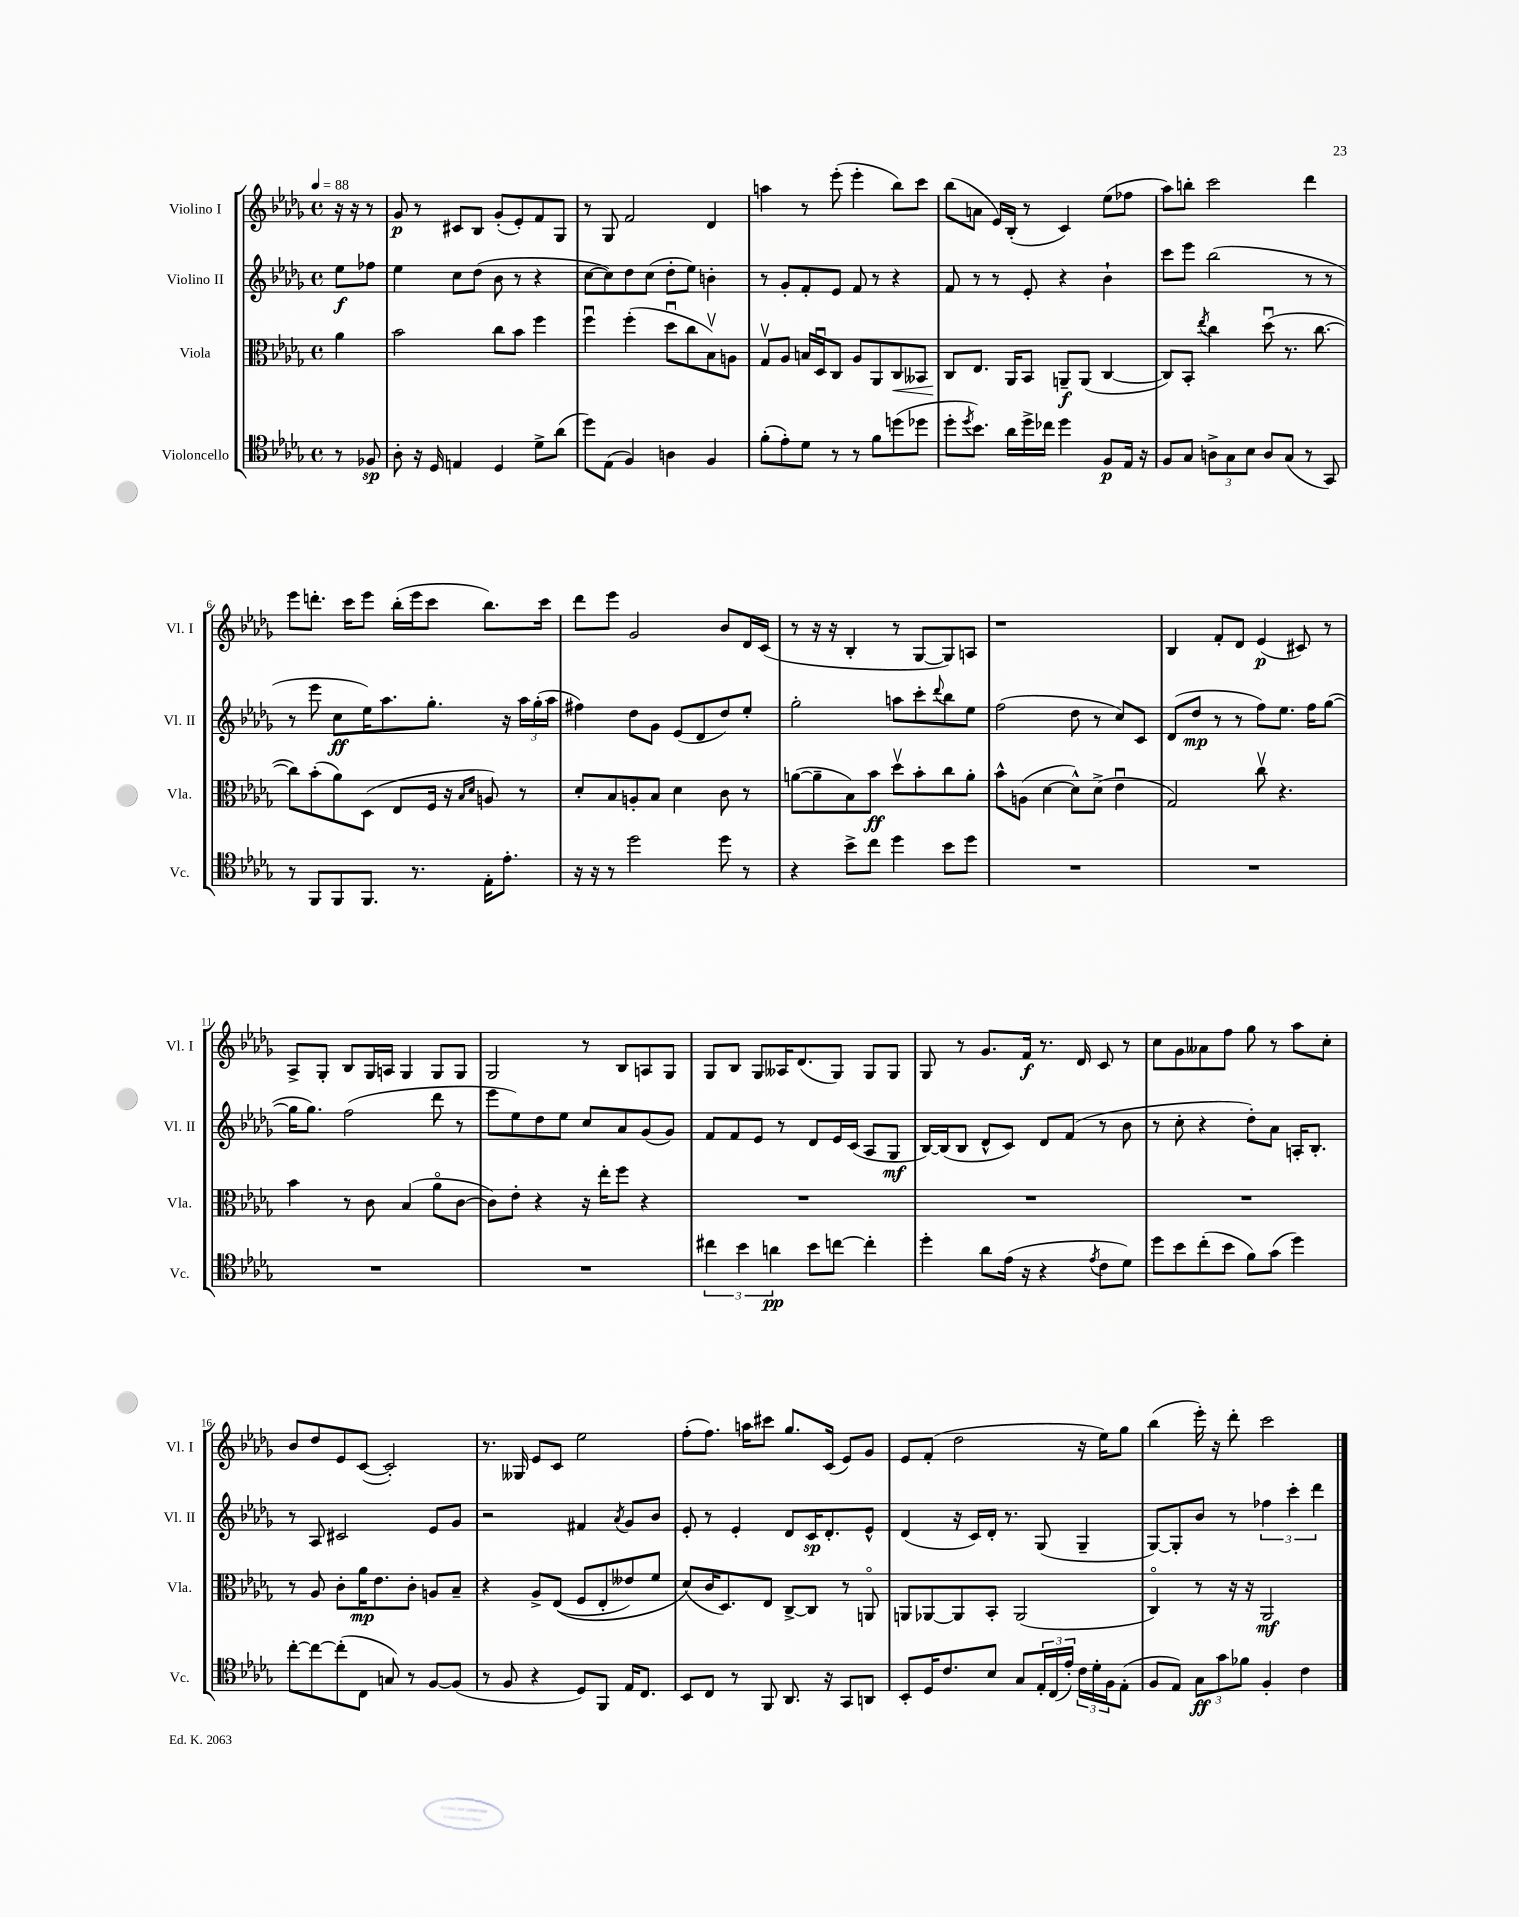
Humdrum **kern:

**kern	**kern	**kern	**kern
*staff4	*staff3	*staff2	*staff1
*clefC4	*clefC3	*clefG2	*clefG2
*k[b-e-a-d-g-]	*k[b-e-a-d-g-]	*k[b-e-a-d-g-]	*k[b-e-a-d-g-]
*M4/4	*M4/4	*M4/4	*M4/4
*met(c)	*met(c)	*met(c)	*met(c)
*MM88	*MM88	*MM88	*MM88
8r	4a-\	8ee-\L	16r
.	.	.	16r
8F-/	.	8ff-\J	8r
=	=	=	=
8A-'\	2b-\	4ee-\	8g-/
16r	.	.	8r
16D-/	.	.	.
4E/	.	8cc\L	8c#/L
.	.	(8dd-\J	8B-/J
4D-/	8cc\L	8b-\	(8g-'/L
.	8b-\J	8r	8e-'/)
8d-^\L	4ff\	4r	8f/
(8a-\J	.	.	8G-/J
=	=	=	=
8dd-\L)	4ffu\	[8cc\L	8r
(8E-\J	.	8cc\])	8G-/
4F/)	(4ff'\	8dd-\	2f/
.	.	(8cc\J	.
4A\	8dd-u\L	8dd-'\L	.
.	8cc\	8ee-\J)	.
4F/	8B-v\)	4b'\	4d-/
.	8A\J	.	.
=	=	=	=
(8f'\L	8G-v/L	8r	4aa\
8e-'\)	8A-/J	8g-'/L	.
8d-\J	16B/LL	8f'/	8r
.	16D-u/J	.	.
8r	8C/J	8e-/J	(8eee-'\
8r	8A-/L	8f/	4eee-'\
8f\L	8AA-/	8r	.
(8dd\	8C/	4r	8bb-\L)
8dd-\J	8BB--/J	.	8ccc\J
=	=	=	=
8dd-'\L	8C/L	8f/	(8bb-\L
8qdd-/	.	.	.
8.b-\J)	8.E-/J	8r	8a\J
.	.	8r	16e-/LL)
16a-\LL	16AA-/LK	.	(16B-'/JJ
16dd-^\	8BB-/J	8e-'/	8r
16cc-\JJ	.	.	.
4dd-\	8AA~/L	4r	4c/)
.	(8AA/J	.	.
8F/L	[4C/	4b-`\	(8ee-\L
16E-/Jk	.	.	8ff-\J
16r	.	.	.
=	=	=	=
8F/L	8C/]L)	8ccc\L	8aa-\L)
8G-/J	8BB-'/J	8eee-\J	8bb'\J
.	8qee-/	.	.
12A^\L	4cc\	(2bb-\	2ccc\
12G-\	.	.	.
12B-\J	.	.	.
8A/L	(8dd-u\	.	.
(8G-/J	8.r	.	.
8r	.	8r	4ddd-\
.	[8.cc\	.	.
8GG-/)	.	8r	.
=	=	=	=
8r	8cc\]L)	8r	8eee-\L
8FF/L	(8b-'\	8eee-\	8.ddd'\J
8FF/	8a-\)	8cc\L	.
.	.	.	16ccc\LK
8.FF/J	(8D-\J	16ee-\K)	8eee-\J
.	.	8.aa-\	.
.	8E-/L	.	(16bb-'\LL
8.r	.	.	16eee-\J
.	16F/Jk	8.gg-'\J	8ccc\J
.	16r	.	.
.	16qqB-/LL	.	.
.	16qqd-/JJ	.	.
16E-'\LK	8A/)	.	8.bb-\L)
8.e-'\J	.	16r	.
.	8r	24aa-\LL	.
.	.	(24gg-'\	.
.	.	.	16ccc\Jk
.	.	24aa-\JJ	.
=	=	=	=
16r	8d-'/L	4ff#\)	8ddd-\L
16r	.	.	.
8r	8B-/	.	8eee-\J
2dd-\	8A'/	8dd-\L	2g-/
.	8B-/J	8g-\J	.
.	4d-\	(8e-/L	.
.	.	8d-/	.
8dd-\	8c\	8dd-/)	8b-/L
8r	8r	8ee-'/J	16d-/L
.	.	.	(16c/JJ
=	=	=	=
4r	([8a\L	2gg-'\	8r
.	8a~\]	.	16r
.	.	.	16r
8b-^\L	8B-\)	.	4B-'/
8cc\J	8b-\J	.	.
4dd-\	8dd-v\L	8aa\L	8r
.	8b-'\	8ccc'\	[8G-/L
.	.	8qqddd-/	.
8b-\L	8cc\	8bb-\	8G-/])
8dd-\J	8a'\J	8ee-\J	8A/J
=	=	=	=
1r	8b-^^\L	(2ff\	1r
.	(8A\J	.	.
.	[4d-\	.	.
.	8d-^^\]L)	8dd-\	.
.	(8d-^\J	8r	.
.	4e-u\	8cc/L)	.
.	.	8c/J	.
=	=	=	=
1r	2G-/)	(8d-/L	4B-/
.	.	8dd-/J	.
.	.	8r	8f'/L
.	.	8r	8d-/J
.	8ccv\	8ff\L)	(4e-/
.	4.r	8.ee-\J	.
.	.	.	8c#/)
.	.	16ff\LK	.
.	.	([8gg-\J	8r
=	=	=	=
1r	4b-\	16gg-\]LK	8A-^/L
.	.	8.gg-\J)	.
.	.	.	8G-'/J
.	8r	(2ff\	8B-/L
.	8c\	.	16G-/L
.	.	.	16A/JJ
.	(4B-/	.	4G-/
.	8a-o\L	8ddd-\	8G-/L
.	[8c\J	8r	8G-/J
=	=	=	=
1r	8c\]L)	8eee-\L	2G-/
.	8e-'\J	8ee-\)	.
.	4r	8dd-\	.
.	.	8ee-\J	.
.	16r	8cc/L	8r
.	16ee-'\LK	.	.
.	8ff\J	8a-/	8B-/L
.	4r	(8g-/	8A/
.	.	8g-/J)	8G-/J
=	=	=	=
6cc#\	1r	8f/L	8G-/L
.	.	8f/	8B-/J
6b-\	.	.	.
.	.	8e-/J	8G-/L
6a\	.	.	.
.	.	8r	16A--/K
.	.	.	(8.d-/
8b-\L	.	8d-/L	.
[8cc\J	.	16e-/L	8G-/J)
.	.	(16c/JJ	.
4cc'\]	.	8A-/L	8G-/L
.	.	8G-/J	8G-/J
=	=	=	=
4dd-'\	1r	[16B-/LL)	8G-/
.	.	(16B-/]J	.
.	.	8B-/J	8r
8a-\L	.	8d-^^/L	8.g-/L
(16e-\Jk	.	8c/J)	.
16r	.	.	16f/Jk
4r	.	8d-/L	8.r
.	.	(8f/J	.
.	.	.	16d-/
8qe-/	.	.	.
8c\L	.	8r	8c/
8d-\J)	.	8b-\	8r
=	=	=	=
8dd-\L	1r	8r	8cc\L
8b-\	.	8cc'\	8g-\
(8cc'\	.	4r	8a--\
8b-\J	.	.	8ff\J
8f\L)	.	8dd-'\L)	8gg-\
(8g-\J	.	8a-\J	8r
4dd-\)	.	16A'/LK	8aa-\L
.	.	8.B-'/J	.
.	.	.	8cc'\J
=	=	=	=
[8cc'\L	8r	8r	8b-/L
8cc\_	8A-/	8A-/	8dd-/
(8cc'\]	8c'\L	2c#/	8e-/
8C\J	16a-\K	.	([8c/J
.	8.e-\	.	.
8G/)	.	.	2c'/])
8r	8c'\J	.	.
[8F/L	8A/L	8e-/L	.
(8F/]J	8B-~/J	8g-/J	.
=	=	=	=
8r	4r	2r	8.r
8F/	.	.	.
.	.	.	16G--/
4r	8A-^/L	.	8e-/L
.	&((8E-/J	.	8c/J
8D-/L)	8F/L	4f#/	2ee-\
8FF/J	8E-'/	.	.
.	.	8qa-/	.
16E-/LK	8e--/)	8g-/L	.
8.C/J	.	.	.
.	8f/J	8b-/J	.
=	=	=	=
8BB-/L	(8d-/L&)	8e-'/	(8ff'\L
8C/J	16c/K	8r	8.ff\J)
.	8.D-/)	.	.
8r	.	4e-'/	.
.	.	.	16aa\LK
8FF/	8E-/J	.	8ccc#\J
8.AA-/	[8C^/L	8d-/L	8.gg-/L
.	8C/]J	16c/K	.
16r	.	8.d-'/	(16c/Jk
8GG-/L	8r	.	8e-/L)
8AA/J	8AAo/	8e-^^/J	8g-/J
=	=	=	=
8BB-'/L	8AA/L	(4d-/	8e-/L
16D-/K	[8AA-/	.	(8f'/J
8.c/	.	.	.
.	8AA-/]	16r	2dd-\
.	.	16c/LL)	.
8B-/J	8BB-'/J	16d-'/JJ	.
.	.	8.r	.
8G-/L	(2AA-/	.	.
24E-'/L	.	(8G-/	.
(24C/	.	.	.
24e-'/JJ)	.	.	.
24c\LL	.	4G-~/	16r
24d-'\	.	.	.
.	.	.	16ee-\LK)
24F\J	.	.	.
(8E-'\J	.	.	8gg-\J
=	=	=	=
8F/L	4Co/)	[8G-/L)	(4bb-\
8E-/J)	.	8G-'/]	.
12G-\L	8r	8b-/J	16eee-'\)
.	.	.	16r
12g-\	.	.	.
.	16r	8r	8ddd-'\
12f-\J	.	.	.
.	16r	.	.
4F'/	2AA-/	6ff-\	2ccc\
.	.	6ccc'\	.
4c\	.	.	.
.	.	6ddd-\	.
==	==	==	==
*-	*-	*-	*-
